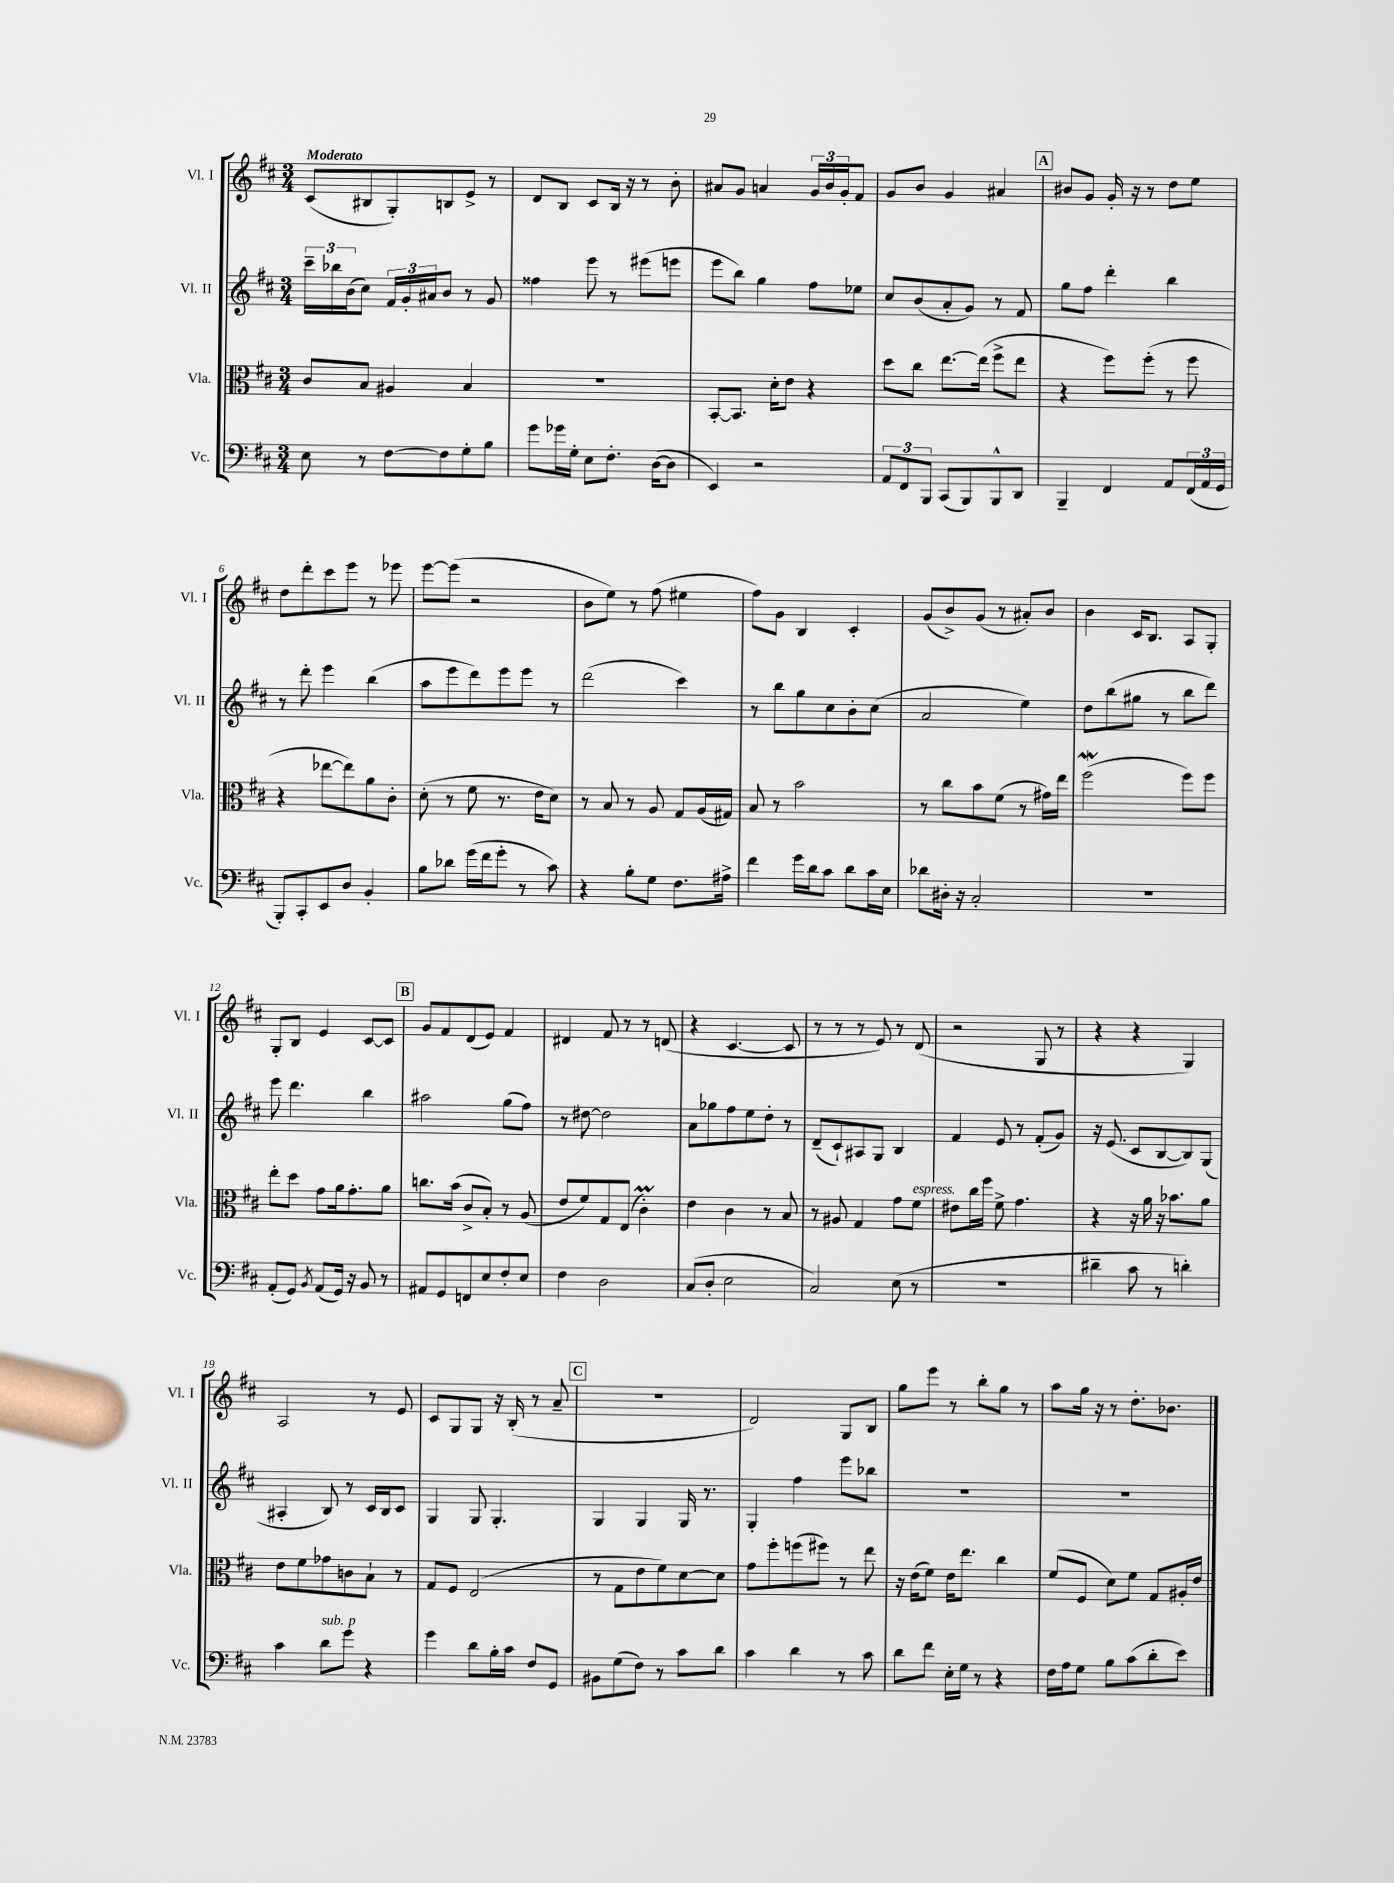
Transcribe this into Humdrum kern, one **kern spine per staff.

**kern	**kern	**kern	**kern
*staff4	*staff3	*staff2	*staff1
*clefF4	*clefC3	*clefG2	*clefG2
*k[f#c#]	*k[f#c#]	*k[f#c#]	*k[f#c#]
*M3/4	*M3/4	*M3/4	*M3/4
8E	8c#	24ccc#~	(8c#
.	.	24bb-	.
.	.	(24b	.
8r	8B	8cc#)	8B#
[8F#	4A#	24f#	8G')
.	.	24g'	.
.	.	24a#	.
8F#]	.	8b	8B
8G'	4B	8r	8e^
8B	.	8g	8r
=	=	=	=
8g	2.r	4ff##	8d
16g-	.	.	8B
16G'	.	.	.
8E	.	8eee	8c#
8.F#'	.	8r	16B
.	.	.	16r
.	.	(8eee#	8r
([16D	.	.	.
8D]	.	8eee	8b'
=	=	=	=
4EE)	[8BB'	8eee	8a#
.	8.BB]	8bb)	8g
2r	.	4gg	4a
.	16d'	.	.
.	8e	.	.
.	4r	8ff#	24g
.	.	.	24b
.	.	.	24g'
.	.	8ee-	8f#
=	=	=	=
12AA	8dd	8cc#	8g
12FF#	.	.	.
.	8cc#	(8b	8b
12BBB	.	.	.
(8CC#	[8.ee	8a'	4g
8BBB)	.	8g)	.
.	(16ee]	.	.
8BBB^^	8ff#^	8r	4a#
8DD	8ee	8f#	.
=	=	=	=
4BBB~	4r	8gg	8b#
.	.	8ff#	8g
4FF#	8ff#)	4ddd'	16g'
.	.	.	16r
.	(8ff#'	.	8r
8AA	8r	4bb	8dd
(24FF#	8ff#	.	8ee
24AA	.	.	.
24GG	.	.	.
=	=	=	=
8BBB')	4r	8r	8dd
8CC#'	.	8ddd'	8ddd'
8EE	[8ee-	4eee	8ccc#
8D	8ee-])	.	8eee
4BB'	8a	(4bb	8r
.	8c#'	.	8eee-
=	=	=	=
8B	(8d'	8aa	[8eee
8d-	8r	8eee	(8eee]
(16g	8f#	8ddd)	2r
16f#	.	.	.
8g'	8.r	8eee	.
8r	.	8eee	.
.	16e	.	.
8c#)	8d)	8r	.
=	=	=	=
4r	8r	(2ddd	8b
.	8B	.	8ee)
8B'	8r	.	8r
8G	8A	.	(8ff#
8.F#	8G	4ccc#)	4ee#
.	(16A	.	.
16A#^	16G#)	.	.
=	=	=	=
4f#	8B	8r	8ff#)
.	8r	8bb	8g
16g	2b	8gg	4B
16d	.	.	.
8c#	.	8cc#	.
8d	.	8b'	4c#'
16c#	.	(8cc#	.
16E	.	.	.
=	=	=	=
8d-	8r	2a	(8g
16D#'	8cc#	.	8b^)
16r	.	.	.
2C#'	8b	.	(8g
.	(8f#	.	8r
.	8r	4ee)	8a#')
.	16g#)	.	8b
.	16ee	.	.
=	=	=	=
2.r	(2ff#	8dd	4b
.	.	(8bb	.
.	.	8gg#	16c#
.	.	.	8.B
.	.	8r	.
.	8ff#)	8bb	8A
.	8ff#	8ddd)	8G'
=	=	=	=
(8AA'	8ee'	8eee	8G'
8GG)	8dd	4.ddd	8B
8qBB	.	.	.
(8AA	8g	.	4e
16GG)	16a	.	.
16r	8.g'	.	.
8BB	.	4bb	[8c#
8r	8a	.	8c#]
=	=	=	=
8AA#	8.cc	2aa#	8g
8GG	.	.	8f#
.	(16b	.	.
8FF	8c#^	.	(8d
8E	8B')	.	8e)
8F#'	8r	(8gg	4f#
8E	(8A	8ff#)	.
=	=	=	=
4F#	8e	8r	4d#
.	8f#)	[8dd#	.
2D	8G	2dd#]	8f#
.	(8E	.	8r
.	4c#')	.	8r
.	.	.	(8d
=	=	=	=
(8C#	4e	8a	4r
8D'	.	8gg-	.
2E	4c#	8ff#	[4.c#
.	.	8ee	.
.	8r	8dd'	.
.	8B	8r	8c#]
=	=	=	=
2C#)	8r	(8d~	8r
.	8A#	8c#`)	8r
.	4G	8A#	8r
.	.	8G	8e)
(8E	8g	4B	8r
8r	8f#	.	(8d
=	=	=	=
2.r	8e#	4f#	2r
.	16cc#	.	.
.	16ff#	.	.
.	8f#^	8e	.
.	4.g	8r	.
.	.	(8f#'	8G
.	.	8g)	8r
=	=	=	=
4d#~	4r	16r	4r
.	.	(8.e	.
8c#	16r	8c#	4r
.	16a	.	.
8r	16r	[8B	.
.	8.b-	.	.
4d')	.	8B])	4G)
.	8a	(8G	.
=	=	=	=
4c#	8e	4A#'	2A
.	8f#	.	.
8d	8g-	8B)	.
8g	8c	8r	.
4r	8B`	16c#	8r
.	.	16B	.
.	8r	8c#	8e
=	=	=	=
4g	8G	4G	8c#
.	8F#	.	8G
8d	(2E	8G	8G
16B'	.	4.G'	16r
16c#	.	.	(16B'
8F#	.	.	8r
8GG	.	.	8a~
=	=	=	=
8BB#	8r	4G	2.r
(8G	8G	.	.
8F#)	8e	4G	.
8r	8f#)	.	.
8c#	[8d	16G	.
.	.	8.r	.
8d	8d]	.	.
=	=	=	=
4c#	8g	4G'	2d)
.	8ff#'	.	.
4d	(8ff	4ff#	.
.	8ff#)	.	.
8r	8r	8eee	8G
8c#	8ee	8bb-	8B
=	=	=	=
8d	16r	2.r	8gg
.	(16e	.	.
8f#	8f#)	.	8eee
16E'	16e	.	8r
16G	8.ee	.	.
8r	.	.	8bb'
4r	4cc#	.	8gg
.	.	.	8r
=	=	=	=
16F#	(8f#	2.r	8aa
16A	.	.	.
8G	8F#	.	16gg
.	.	.	16r
8B	8d)	.	8r
(8c#	8f#	.	8.dd'
8d'	8G	.	.
.	.	.	8.b-
8e)	16A#'	.	.
.	16e	.	.
==	==	==	==
*-	*-	*-	*-
